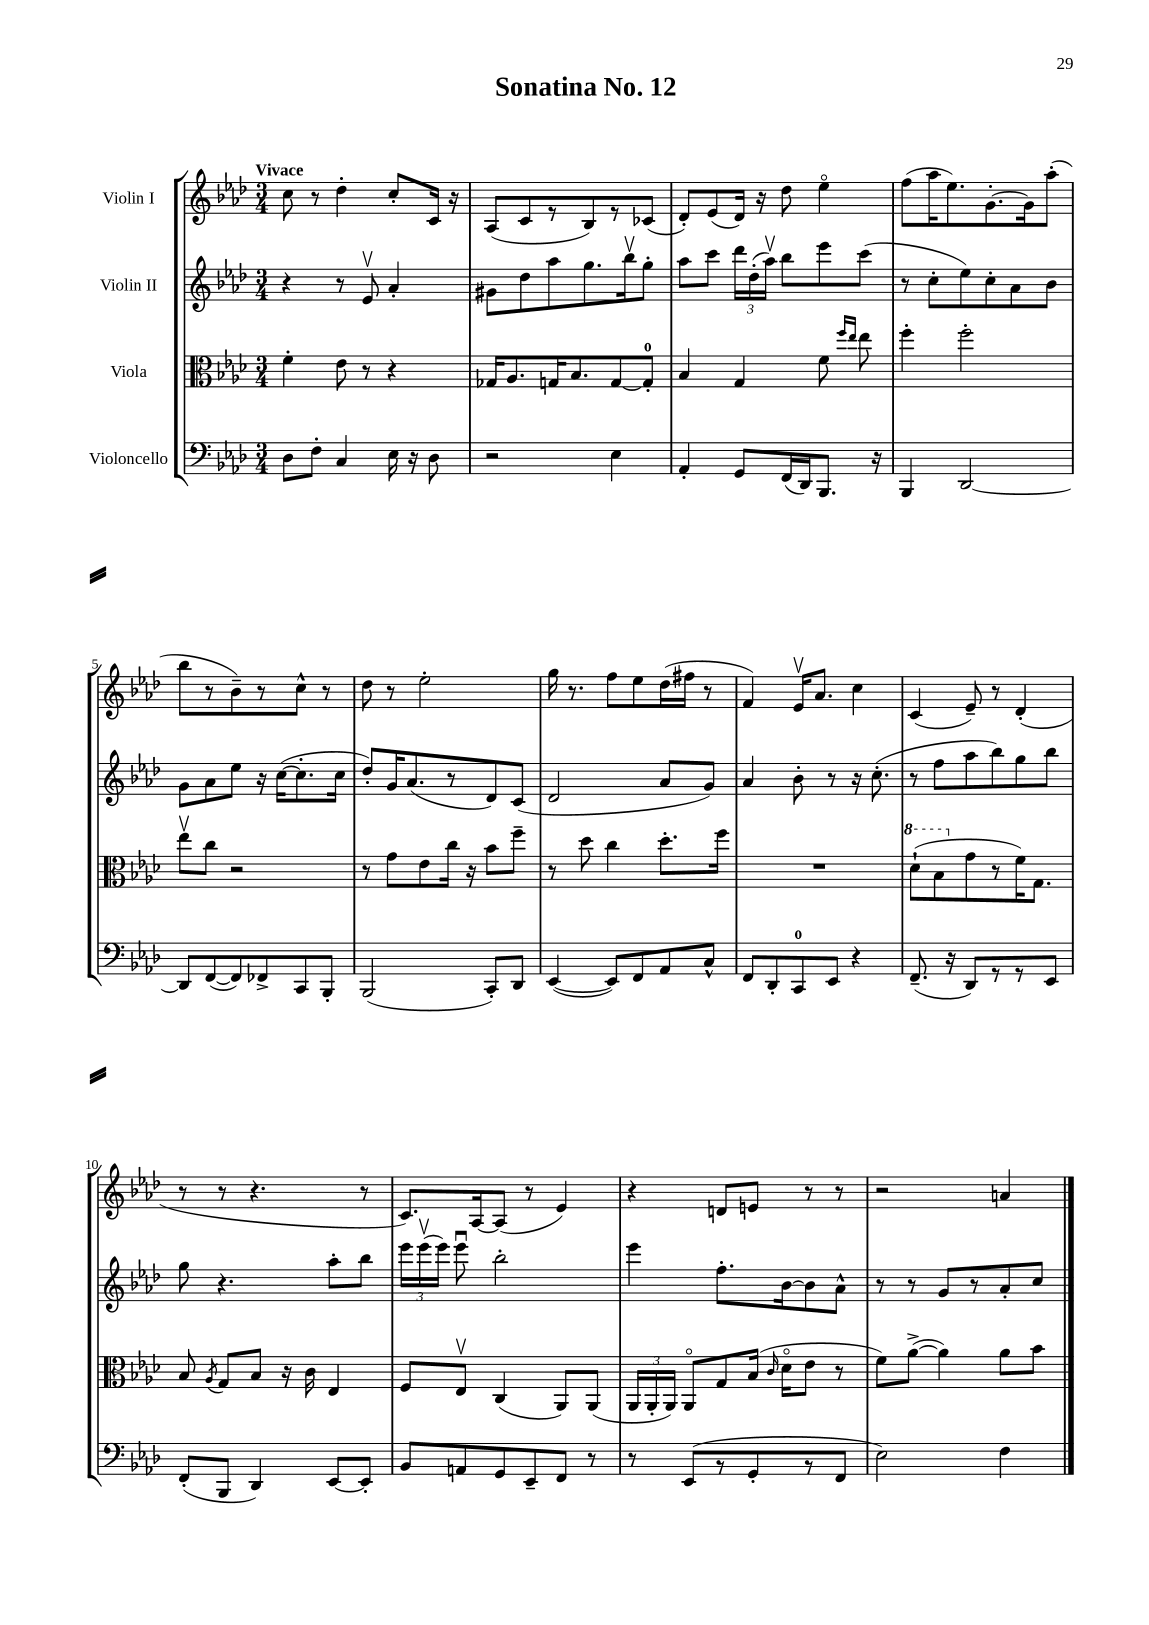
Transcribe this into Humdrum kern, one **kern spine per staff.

**kern	**kern	**kern	**kern
*staff4	*staff3	*staff2	*staff1
*clefF4	*clefC3	*clefG2	*clefG2
*k[b-e-a-d-]	*k[b-e-a-d-]	*k[b-e-a-d-]	*k[b-e-a-d-]
*M3/4	*M3/4	*M3/4	*M3/4
8D-	4f'	4r	8cc
8F'	.	.	8r
4C	8e-	8r	4dd-'
.	8r	8e-v	.
16E-	4r	4a-'	8cc'
16r	.	.	.
8D-	.	.	16c
.	.	.	16r
=	=	=	=
2r	16G-	8g#	(8A-
.	8.A-	.	.
.	.	8dd-	8c
.	16G	8aa-	8r
.	8.B-	.	.
.	.	8.gg	8B-)
4E-	[8G	.	8r
.	.	16bb-v	.
.	8G']	8gg'	(8c-
=	=	=	=
4AA-'	4B-	8aa-	8d-')
.	.	8ccc	(8e-
8GG	4G	24ddd-	16d-)
.	.	(24dd-'	.
.	.	.	16r
.	.	24aa-v)	.
(16FF	.	8bb-	8dd-
16DD-)	.	.	.
8.BBB-	8f	8eee-	4ee-o
.	16qqff	.	.
.	16qqee-	.	.
.	8ee-	(8ccc	.
16r	.	.	.
=	=	=	=
4BBB-	4ff'	8r	(8ff
.	.	8cc'	16aa-
.	.	.	8.ee-)
[2DD-	2ff'	8ee-)	.
.	.	8cc'	[8.g'
.	.	8a-	.
.	.	.	16g]
.	.	8b-	(8aa-'
=	=	=	=
8DD-]	8ee-v	8g	8bb-
([8FF	8cc	8a-	8r
8FF])	2r	8ee-	8b-~)
8FF-^	.	16r	8r
.	.	([16cc	.
8CC	.	8.cc']	8cc^^
8BBB-'	.	.	8r
.	.	16cc	.
=	=	=	=
(2BBB-	8r	8dd-')	8dd-
.	8g	16g	8r
.	.	(8.a-	.
.	8e-	.	2ee-'
.	16cc	8r	.
.	16r	.	.
8CC')	8b-	8d-)	.
8DD-	8ff~	(8c	.
=	=	=	=
([4EE-	8r	2d-	16gg
.	.	.	8.r
.	8dd-	.	.
8EE-])	4cc	.	8ff
8FF	.	.	8ee-
8AA-	8.dd-'	8a-	(16dd-
.	.	.	16ff#
8C^^	.	8g)	8r
.	16ff	.	.
=	=	=	=
8FF	2.r	4a-	4f)
8DD-'	.	.	.
8CC	.	8b-'	16e-v
.	.	.	8.a-
8EE-	.	8r	.
4r	.	16r	4cc
.	.	(8.cc'	.
=	=	=	=
(8.FF~	(8dd-`	8r	(4c
.	8b-	8ff	.
16r	.	.	.
8DD-)	8g	8aa-	8e-~)
8r	8r	8bb-)	8r
8r	16f)	8gg	(4d-'
.	8.G	.	.
8EE-	.	8bb-	.
=	=	=	=
(8FF'	8B-	8gg	8r
.	8qA-	.	.
8BBB-	8G	4.r	8r
4DD-)	8B-	.	4.r
.	16r	.	.
.	16c	.	.
[8EE-	4E-	8aa-'	.
8EE-']	.	8bb-	8r
=	=	=	=
8BB-	8F	24eee-	8.c)
.	.	(24eee-v	.
.	.	24eee-)	.
8AA	8E-v	8eee-u	.
.	.	.	[16A-
8GG	(4C	2bb-'	(8A-]
8EE-~	.	.	8r
8FF	8AA-)	.	4e-)
8r	(8AA-	.	.
=	=	=	=
8r	24AA-	4eee-	4r
.	24AA-'	.	.
.	24AA-)	.	.
(8EE-	8AA-o	.	.
8r	8G	8.ff'	8d
8GG'	(16B-	.	8e
.	16qqc	.	.
.	16d-o	[16b-	.
8r	8e-	8b-]	8r
8FF	8r	8a-^^	8r
=	=	=	=
2E-)	8f)	8r	2r
.	([8a-^	8r	.
.	4a-])	8g	.
.	.	8r	.
4F	8a-	8a-'	4a
.	8b-	8cc	.
==	==	==	==
*-	*-	*-	*-
